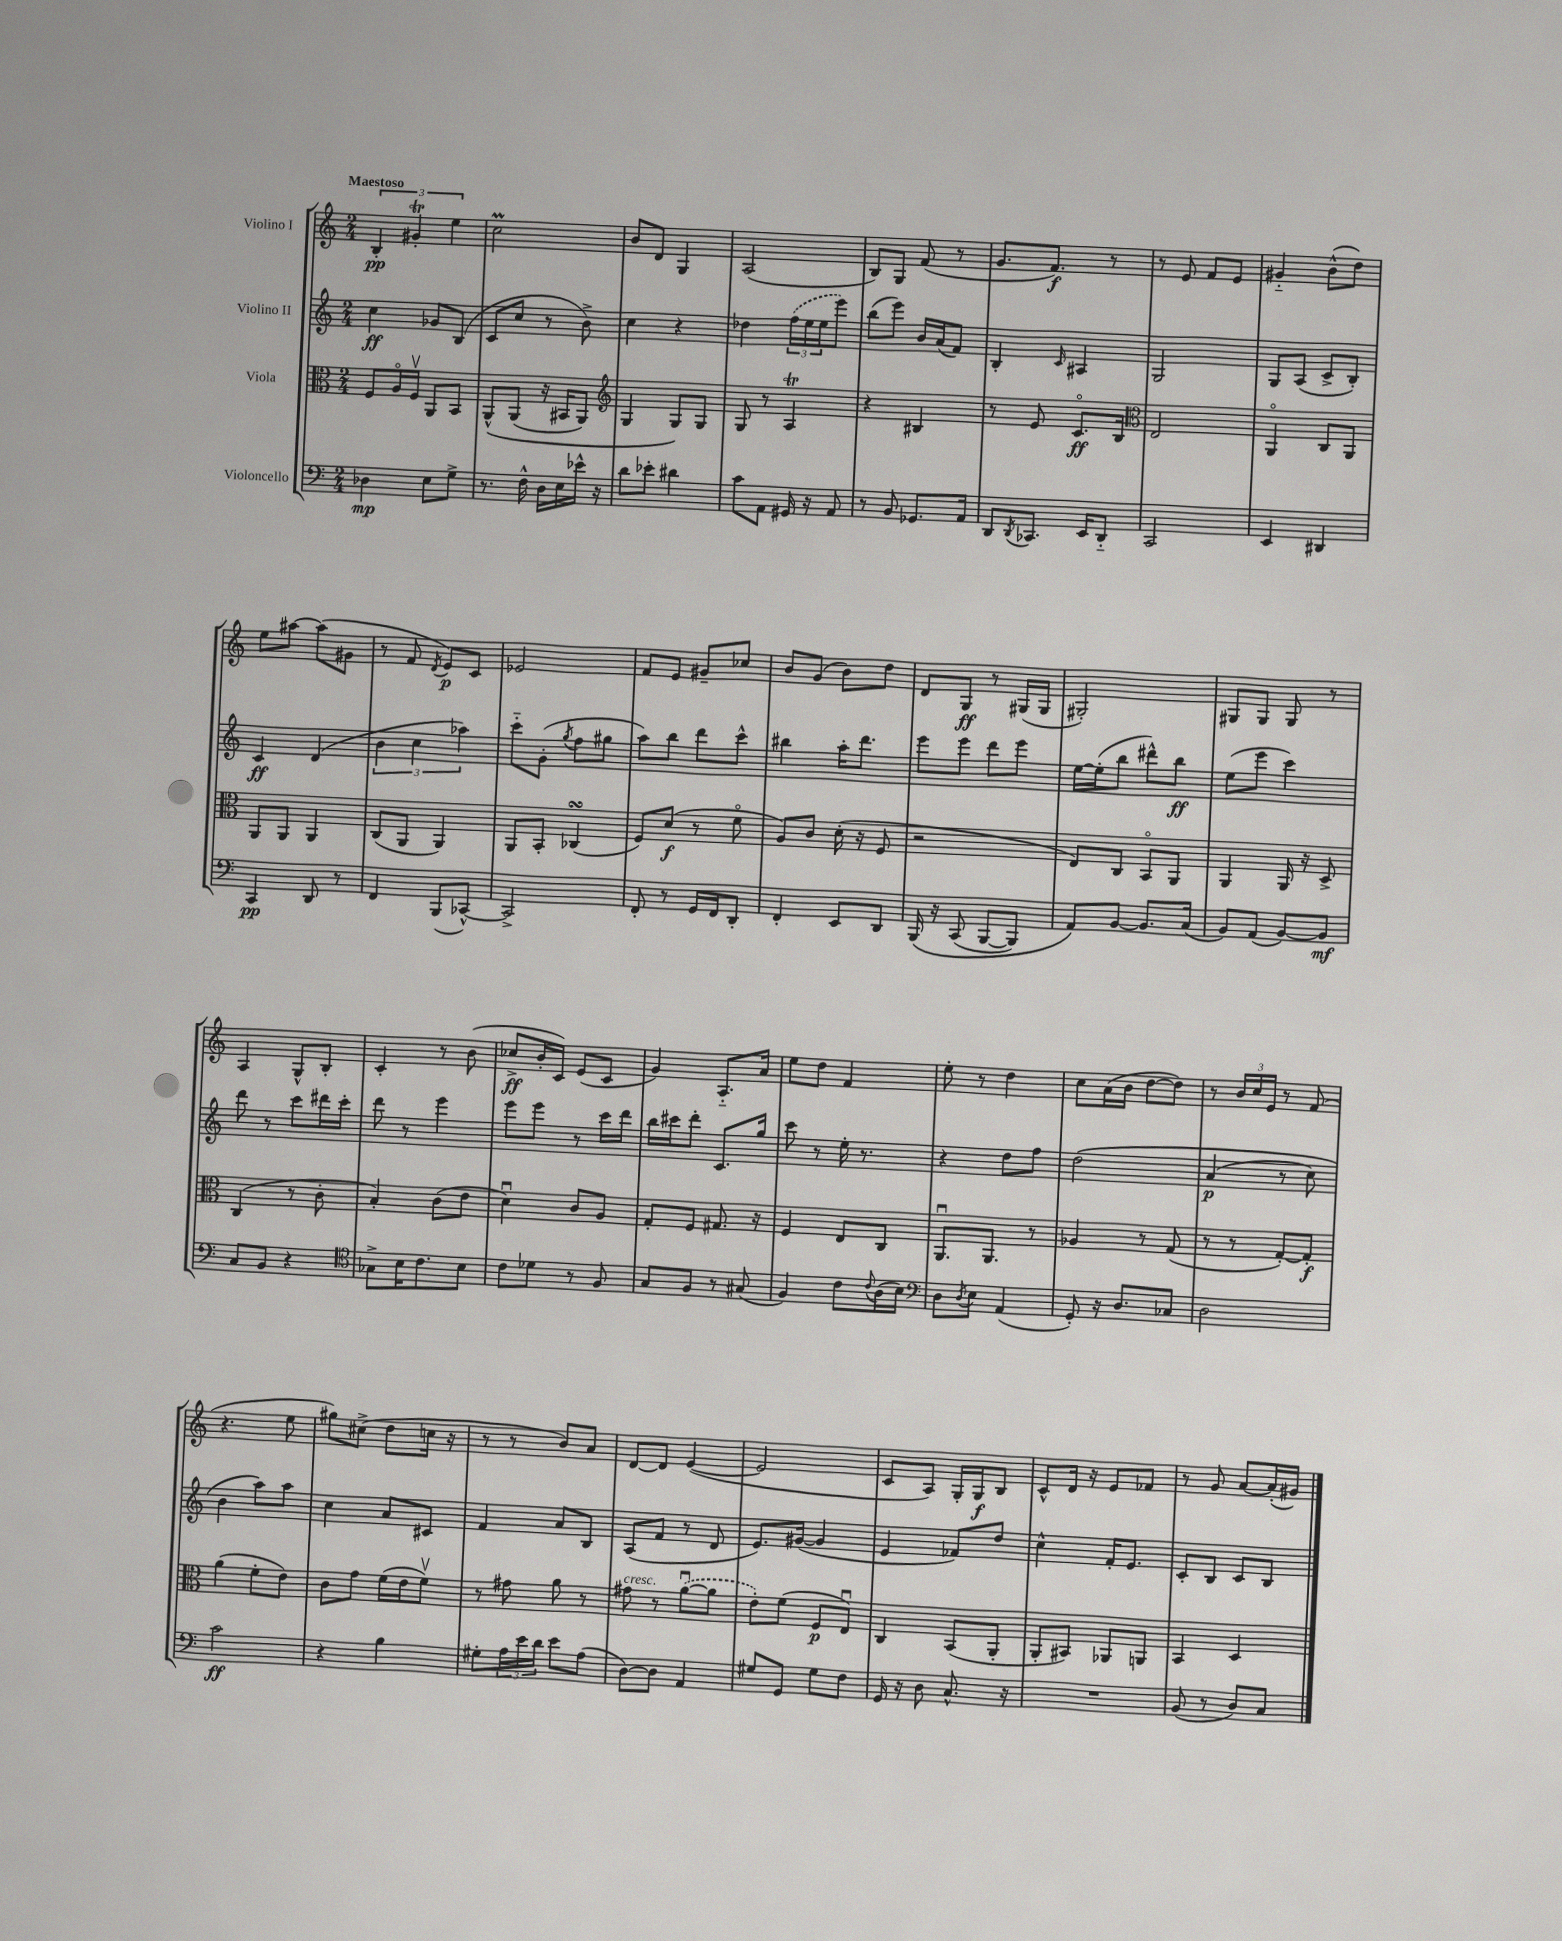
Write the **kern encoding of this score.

**kern	**kern	**kern	**kern
*staff4	*staff3	*staff2	*staff1
*clefF4	*clefC3	*clefG2	*clefG2
*k[]	*k[]	*k[]	*k[]
*M2/4	*M2/4	*M2/4	*M2/4
4D-	8F	4cc	6B'
.	16Ao	.	.
.	.	.	6g#'
.	16Fv	.	.
8E	8AA	8g-	.
.	.	.	6ee
8G^	8BB	(8B	.
=	=	=	=
8.r	&(8AA^^	8c	2cc
.	(8AA	8cc	.
16F^^	.	.	.
16D	16r	8r	.
16E	16BB#	.	.
16e-^^	8AA)	8b^)	.
16r	.	.	.
=	=	=	=
*	*clefG2	*	*
8d	4G	4cc	8b
8e-'	.	.	8d
4d#	8G&)	4r	4G
.	8G	.	.
=	=	=	=
8c	8G	4dd-	(2A
8AA	8r	.	.
16GG#	4A	(24ff	.
.	.	24ee	.
16r	.	.	.
.	.	24ee	.
8AA	.	8eee)	.
=	=	=	=
8r	4r	(8bb	8B)
8BB	.	8eee)	8G
8.GG-	4B#	16b	(8f
.	.	(16a	.
.	.	8f)	8r
16AA	.	.	.
=	=	=	=
8DD	8r	4B'	8.g
8qDD	.	.	.
8.CC-	8e	.	.
.	.	.	8.f)
.	.	16qqc	.
.	8.co	4A#	.
16EE	.	.	.
8DD'~	.	.	8r
.	16B	.	.
=	=	=	=
*	*clefC3	*	*
2CC	2E	2G	8r
.	.	.	8e
.	.	.	8f
.	.	.	8e
=	=	=	=
4EE	4AAo	8G	4g#'~
.	.	(8A	.
4DD#	8C	8c^	(8b^^
.	8AA	8B')	8dd)
=	=	=	=
4CC	8AA	4c	8ee
.	8AA	.	[8aa#
8DD	4AA	(4d	(8aa#]
8r	.	.	8g#
=	=	=	=
4FF	(8C	6b	8r
.	8AA	.	8f
.	.	6cc	.
.	.	.	8qd
(8BBB	4AA)	.	8e)
.	.	6aa-)	.
[8CC-^^)	.	.	8c
=	=	=	=
2CC-^]	8AA	8ccc'~	2e-
.	8BB'	(8g'	.
.	.	8qgg	.
.	(4C-	8ff	.
.	.	8gg#	.
=	=	=	=
8FF'	8F)	8aa)	8f
8r	(8d	8bb	8e
16GG	8r	8ddd	8g#~
16FF	.	.	.
8DD'	8fo	8ccc^^	8cc-
=	=	=	=
4FF'	8A)	4bb#	8b
.	8c	.	(8g
8EE	(16d'	16aa'	8b)
.	16r	8.ddd	.
8DD	8F	.	8dd
=	=	=	=
&(16BBB	2r	8eee	8d
16r	.	.	.
(8CC	.	8eee	8G
[8BBB	.	8ddd	8r
8BBB])	.	8eee	(16G#
.	.	.	16G#
=	=	=	=
8AA&)	8E)	[16ee	2G#')
.	.	(16ee']	.
[8BB	8C	8bb	.
8.BB]	8BBo	8ddd#^^)	.
.	8AA	8bb	.
(16C	.	.	.
=	=	=	=
8BB)	4AA	(8ee	8G#
(8AA	.	8eee	8G#
[8BB)	16AA	4ccc)	8G#
.	16r	.	.
8BB]	8D^	.	8r
=	=	=	=
8C	(4C	8ddd	4A
8BB	.	8r	.
4r	8r	8ccc	8G^^
.	8c'	16ddd#	8B'
.	.	16ccc'	.
=	=	=	=
*clefC4	*	*	*
8G-^	4B')	8ddd	4c'
16B	.	8r	.
8.c	.	.	.
.	(8c	4eee	8r
8B	8e	.	(8b
=	=	=	=
8c	4du)	8eee	8cc-^
8d-	.	8eee	16b'
.	.	.	16c)
8r	8c	8r	(8e
8F	8A	16ccc	8c
.	.	16ddd	.
=	=	=	=
8G	8G'	16bb	4g)
.	.	16ccc#	.
8F	8F	8ddd'	.
8r	8.G#	8.c	8.A'~
(8G#	.	.	.
.	16r	16gg	16a
=	=	=	=
4F)	4F	8ccc	8ee
.	.	8r	8dd
8c	8E	16ee'	4f
.	.	8.r	.
8qqc	.	.	.
(16A	8C	.	.
16B)	.	.	.
=	=	=	=
*clefF4	*	*	*
8D	8.AAu	4r	8ee'
8qD	.	.	.
8E	.	.	8r
.	8.AA	.	.
(4AA	.	8dd	4dd
.	8r	8ff	.
=	=	=	=
8GG')	4A-	&(2dd	8cc
16r	.	.	(16a
8.D	.	.	16b
.	8r	.	[8dd
8C-	(8G	.	8dd])
=	=	=	=
2D	8r	(4a	8r
.	8r	.	24b
.	.	.	24cc
.	.	.	24e
.	[8G')	8r	8r
.	8G']	8cc)	(8f
=	=	=	=
2c	(4a	4b	4.r
.	8f'	8aa&)	.
.	8e)	8aa	8ee
=	=	=	=
4r	8c	4cc	8gg#)
.	8g	.	(8cc#^
4B	(16f	8a	8dd
.	16e	.	.
.	8fv)	8c#	16cc
.	.	.	16r
=	=	=	=
8G#'	8r	4f	8r
24A	8g#	.	8r
24e	.	.	.
24d	.	.	.
8e	8a	8a	8b)
(8A	8r	8B	8a
=	=	=	=
[8D)	8g#	(8A	[8d
8D]	8r	8f	8d]
4AA	([8au	8r	([4e
.	8a]	8d	.
=	=	=	=
8G#	8e')	8.e)	2e]
8GG	(8f	.	.
.	.	([16g#	.
8G#	8F	4g#]	.
8F	8Eu)	.	.
=	=	=	=
16GG	4C	4e	8c
16r	.	.	.
8D	.	.	8A)
8.C^^	(8BB	8f-)	16G'
.	.	.	16G
.	8AA'	8dd	8B
16r	.	.	.
=	=	=	=
2r	8AA'	4cc^^	8c^^
.	8BB#)	.	16d
.	.	.	16r
.	8AA-	16f'	8e
.	.	8.e	.
.	8AA	.	8f-
=	=	=	=
(8BB	4BB	8c'	8r
8r	.	8B	8g
8D)	4D	8c	[8a
8C	.	8B	(16a']
.	.	.	16g#)
==	==	==	==
*-	*-	*-	*-
